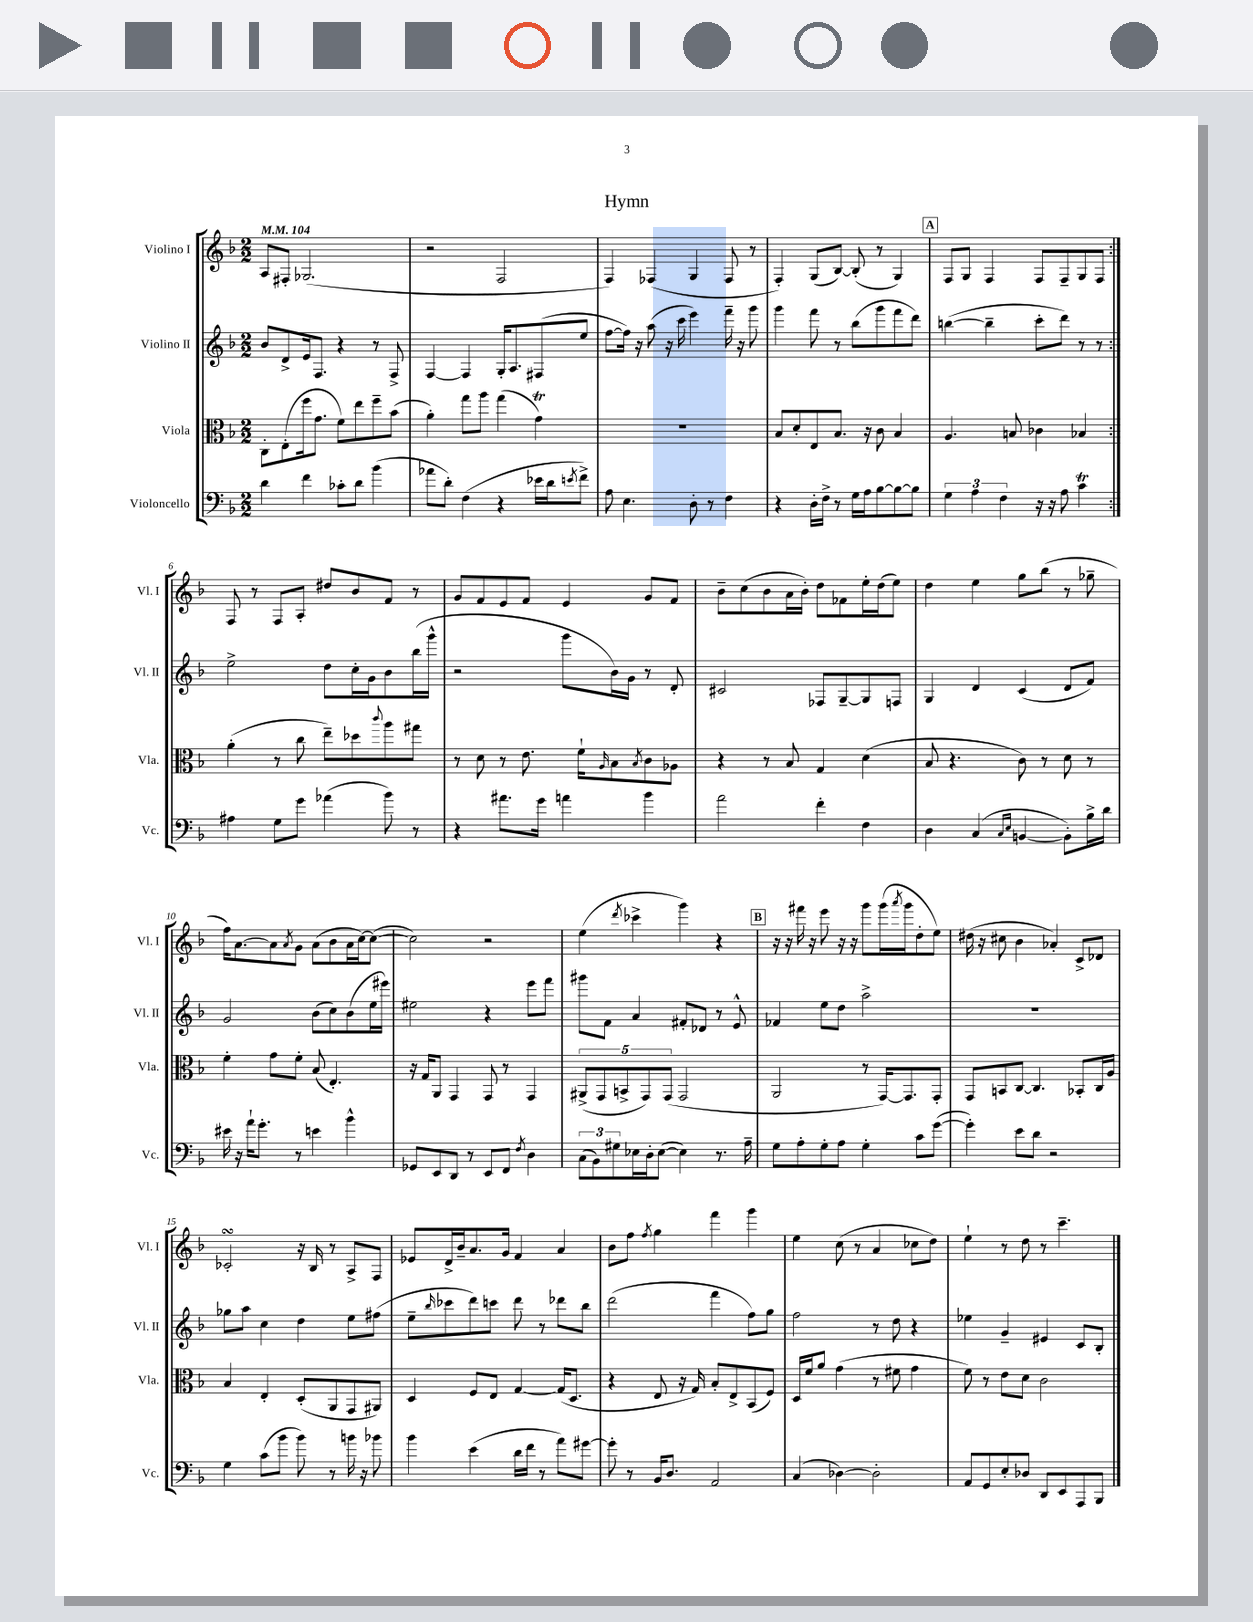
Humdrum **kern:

**kern	**kern	**kern	**kern
*staff4	*staff3	*staff2	*staff1
*clefF4	*clefC3	*clefG2	*clefG2
*k[b-]	*k[b-]	*k[b-]	*k[b-]
*M2/2	*M2/2	*M2/2	*M2/2
*MM104	*MM104	*MM104	*MM104
4d	8C'	8b-	8A
.	(8E'	8d^	8F#'
4f	16ff	16e	(2.G-
.	8.g	8.F	.
8c-'	8f)	4r	.
8d	8ee	.	.
(4b-	8ff~	8r	.
.	(8b-	8F^	.
=	=	=	=
8a-	4a')	[4F	2r
8d')	.	.	.
(4F	8gg	4F]	.
.	8aa	.	.
4r	(4gg	16G'	2F
.	.	8.A	.
16e-	4g)	(8F#	.
16d	.	.	.
8qe	.	.	.
8f^)	.	8ee	.
=	=	=	=
8A	1r	[8ff	4F)
4.E	.	16ff])	.
.	.	16r	.
.	.	(8aa	(4F-
.	.	16r	.
.	.	16ccc	.
8D'	.	4eee)	4G
8r	.	.	.
4F	.	16fff~	8F-
.	.	16r	.
.	.	8ggg	8r
=	=	=	=
4r	8B-	4ggg	4F')
.	8d'	.	.
16D'	8E	8fff	(8G
16F^	.	.	.
8r	8.B-	8r	[8B-)
16G	.	(8bb-	(8B-']
16A	16r	.	.
[8B-	8c	8ggg	8r
8B-_	4B-	8fff	4G)
8B-]	.	8ddd)	.
=	=	=	=
6G	4.A	([4bb	8F
.	.	.	8G
6A	.	.	.
.	.	4bb~]	4F
6F	.	.	.
.	8B	.	.
16r	4c-	8ccc'	8F
16r	.	.	.
8A	.	8ddd)	8F~
4c	4B-	8r	8G
.	.	8r	8F
=:|!	=:|!	=:|!	=:|!
4A#	(4a'	2ee^	8F
.	.	.	8r
8G	8r	.	8F
8g	8cc	.	8A'
(4a-	8ee~)	8dd	8dd#
.	8dd-	16cc'	8b-
.	.	16g	.
.	8qqccc	.	.
8b-)	8aa	8b-	8f
8r	8gg#	(16bb-	8r
.	.	16ggg^^	.
=	=	=	=
4r	8r	2r	8g
.	8d	.	8f
8.a#	8r	.	8e
.	8.e	.	8f
16g	.	.	.
4a	.	8ggg	4e
.	16f`	.	.
.	16qqA	.	.
.	8B-	16b-)	.
.	.	16g	.
.	8qB-	.	.
4b-	8c	8r	8g
.	8A-	8d'	8f
=	=	=	=
2a	4r	2c#	8b-~
.	.	.	(8cc
.	8r	.	8b-
.	8B-	.	16a
.	.	.	16b-')
4f'	4G	8F-	8dd
.	.	[8G~	8f-
4F	(4d	8G]	16ee'
.	.	.	(16dd
.	.	8F	8ee)
=	=	=	=
4D	8B-	4G	4dd
.	4.r	.	.
(4C	.	4d	4ee
16qqC	.	.	.
16qqE	.	.	.
[4BB	8c)	(4c	8gg
.	8r	.	(8bb-
8BB'])	8d	8d	8r
16B-^	8r	8f)	8gg-~
16d	.	.	.
=	=	=	=
16e#	4f'	2g	16ff)
16r	.	.	[8.a
16a`	.	.	.
8.g'	.	.	.
.	8g	.	8a]
.	.	.	8qa
8r	8f'	.	8g
4e	(8B-	(8b-	(8a
.	4.E')	8cc)	8b-
4b-^^	.	(8b-	16a
.	.	.	[16cc)
.	.	16ee	(8cc_
.	.	16eee#)	.
=	=	=	=
8GG-	16r	2ee#	2cc])
.	16G	.	.
8EE	8AA	.	.
8DD	4GG	.	.
8r	.	.	.
8EE	8GG	4r	2r
8FF	8r	.	.
8qF	.	.	.
4D	4GG	8eee	.
.	.	8fff	.
=	=	=	=
(12C	(10AA#^	8ggg#	(4ee
12BB-)	.	.	.
.	10GG	.	.
.	.	8f	.
12G#	.	.	.
.	10BB^	.	.
.	.	.	8qddd
16E-	.	4a	4ccc-^
.	10GG)	.	.
16D'	.	.	.
([8E-	.	.	.
.	(10GG	.	.
4E-])	2GG	8f#'	4ggg)
.	.	8d-	.
8.r	.	8r	4r
.	.	8e^^	.
16A~	.	.	.
=	=	=	=
8G	2AA	4f-	16r
.	.	.	16r
8A'	.	.	16fff#
.	.	.	16r
8G'	.	8ee	8eee
8A	.	8dd	16r
.	.	.	16r
4G'	8r	2aa^	8ggg
.	[16GG)	.	(16ggg
.	.	.	8qaaa
.	8.GG]	.	16ggg
8c	.	.	8dd'
([8g	8GG'	.	8ee)
=	=	=	=
4g'])	8GG	1r	(16dd#
.	.	.	16r
.	8BB	.	8cc#
8e	[8C	.	4b-
8d	4.C]	.	.
2r	.	.	4a-')
.	8BB-'	.	8c^
.	16C	.	8d-
.	16A	.	.
=	=	=	=
4G	4B-	8gg-	2c-'
.	.	8aa	.
(8c	4E'	4cc	.
8b-	.	.	.
8b-)	(8D'	4dd	16r
.	.	.	16B-
8r	8AA	.	8r
16b	8GG	8ee	8A^
16r	.	.	.
8b-	8AA#)	(8ff#	8F
=	=	=	=
4b-	4D	8ee~	8e-
.	.	16qqbb-	.
.	.	8ccc-	16d^
.	.	.	16b-~
(4e	8F	8ddd)	8.a
.	8E	8ccc	.
.	.	.	16g
16d	[4G	8ddd	4f
16f	.	.	.
8r	.	8r	.
8a)	(16G]	8ddd-	4a
.	8.D	.	.
[8g#	.	8bb-	.
=	=	=	=
8g#']	4r	(2ddd	8b-
8r	.	.	8ff
.	.	.	8qff
16BB-	8E	.	4gg
8.D	.	.	.
.	16r	.	.
.	16G)	.	.
2AA	8B-'	4fff	4fff
.	8E^	.	.
.	(8BB-	8ff)	4ggg
.	8F)	8gg	.
=	=	=	=
(4C	16D	2ff	4ee
.	16f	.	.
.	8a	.	.
[4D-)	(4g	.	(8cc
.	.	.	8r
2D-']	8r	8r	4a
.	8f#	8dd	.
.	4g	4r	8cc-
.	.	.	8dd)
=	=	=	=
8AA	8f)	4ee-	4ee`
8GG	8r	.	.
8E'	8e	4g~	8r
8D-	8d	.	8dd
8DD	2c	4e#	8r
8EE	.	.	4.ccc~
8AAA	.	8c	.
8BBB-	.	8B-'	.
==	==	==	==
*-	*-	*-	*-
